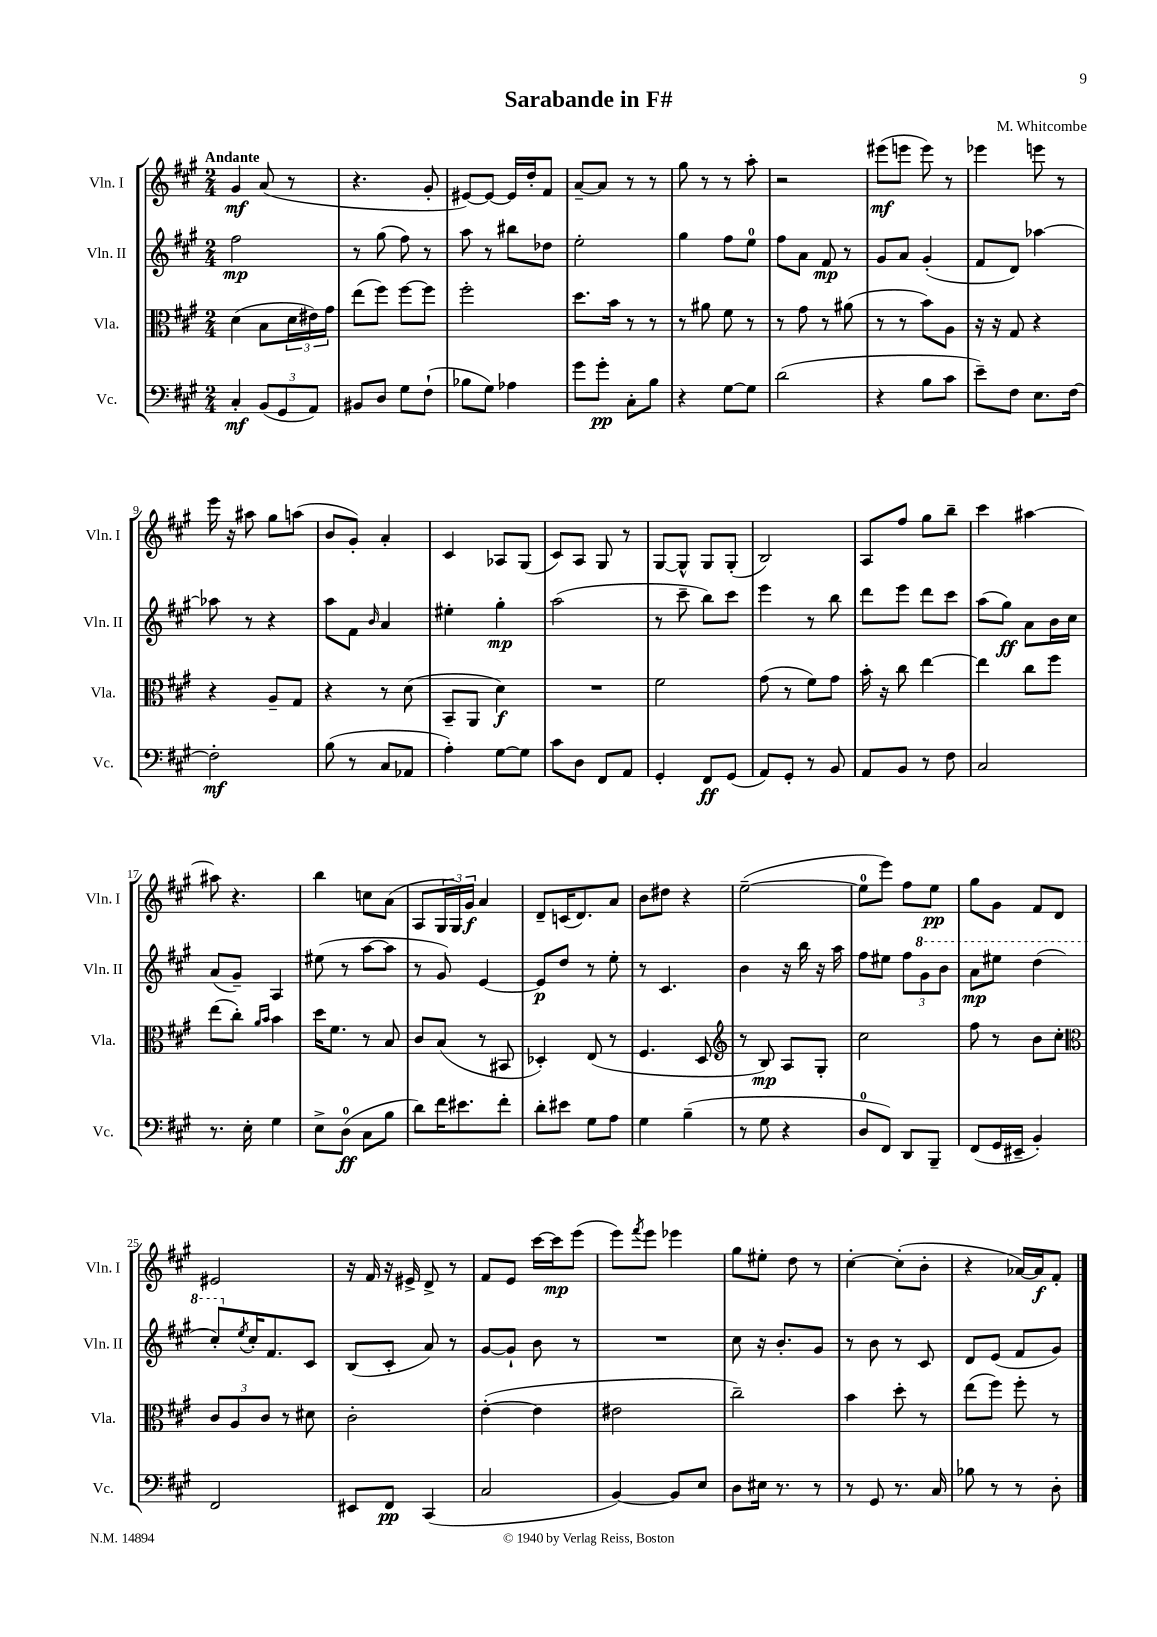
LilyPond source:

\header { title = "Sarabande in F#" composer = "M. Whitcombe" }
<<
\new StaffGroup <<
\new Staff = "s0" \with { instrumentName = "Vln. I" shortInstrumentName = "Vln. I" } {
    \clef treble \key a \major \numericTimeSignature \time 2/4 \tempo "Andante"
    gis'4\mf a'8( r8 |
    r4. gis'8-. |
    eis'8~) eis'8~ eis'16 d''16-. fis'8 |
    a'8~-- a'8 r8 r8 |
    gis''8 r8 r8 a''8-. |
    r2 |
    eis'''8\mf( e'''8 e'''8) r8 |
    ees'''4 e'''8 r8 |
    e'''16 r16 ais''8 gis''8 a''8( |
    b'8 gis'8-.) a'4-. |
    cis'4 aes8 gis8( |
    cis'8) a8 gis8 r8 |
    gis8~ gis8-^ gis8 gis8-.( |
    b2) |
    a8 fis''8 gis''8 b''8-- |
    cis'''4 ais''4~ |
    ais''8 r4. |
    b''4 c''8 a'8( |
    a8 \tuplet 3/2 { gis16 gis16) gis'16\f } a'4 |
    d'8-- c'16( d'8.) a'8 |
    b'8 dis''8 r4 |
    e''2~--( |
    e''8-0 e'''8) fis''8 e''8\pp |
    gis''8 gis'8 fis'8 d'8 |
    eis'2 |
    r16 fis'16 r16 eis'16-> d'8-> r8 |
    fis'8 e'8 cis'''16~ cis'''16\mp e'''8( |
    e'''8) \acciaccatura { fis'''8 } e'''8 ees'''4 |
    gis''8 eis''8-. d''8 r8 |
    cis''4~-. cis''8-.( b'8-. |
    r4 aes'16~) aes'16\f fis'8-. \bar "|." |
}
\new Staff = "s1" \with { instrumentName = "Vln. II" shortInstrumentName = "Vln. II" } {
    \clef treble \key a \major \numericTimeSignature \time 2/4
    fis''2\mp |
    r8 gis''8( fis''8) r8 |
    a''8 r8 bis''8 des''8 |
    e''2-. |
    gis''4 fis''8 e''8-0 |
    fis''8 a'8 fis'8\mp r8 |
    gis'8 a'8 gis'4-.( |
    fis'8 d'8) aes''4~ |
    aes''8 r8 r4 |
    a''8 fis'8 \grace { b'16 } a'4 |
    eis''4-. gis''4-.\mp |
    a''2( |
    r8 cis'''8-- b''8) cis'''8 |
    e'''4 r8 b''8 |
    d'''8 e'''8 d'''8 cis'''8 |
    a''8( gis''8\ff) a'8 b'16 cis''16 |
    a'8( gis'8--) a4 |
    eis''8( r8 a''8~ a''8 |
    r8 gis'8) e'4~ |
    e'8\p d''8 r8 e''8-. |
    r8 cis'4. |
    b'4 r16 b''16 r16 a''16 |
    fis''8 eis''8 \tuplet 3/2 { fis''8 \ottava #1 gis''8 b''8 } |
    a''8\mp eis'''8 d'''4( |
    cis'''8-.) \ottava #0 \acciaccatura { e''8 } cis''16-. fis'8. cis'8 |
    b8( cis'8-. a'8) r8 |
    gis'8~ gis'8-! b'8 r8 |
    R2 |
    cis''8 r16 b'8.-. gis'8 |
    r8 b'8 r8 cis'8 |
    d'8 e'8( fis'8 gis'8) \bar "|." |
}
\new Staff = "s2" \with { instrumentName = "Vla." shortInstrumentName = "Vla." } {
    \clef alto \key a \major \numericTimeSignature \time 2/4
    d'4( b8 \tuplet 3/2 { d'16 eis'16) gis'16 } |
    e''8( fis''8) fis''8~ fis''8 |
    fis''2-. |
    d''8. b'16 r8 r8 |
    r8 ais'8 fis'8 r8 |
    r8 gis'8 r8 ais'8( |
    r8 r8 b'8) a8 |
    r16 r16 gis8 r4 |
    r4 a8-- gis8 |
    r4 r8 d'8( |
    b,8-- a,8 d'4\f) |
    R2 |
    fis'2 |
    gis'8( r8 fis'8) gis'8 |
    b'16-. r16 cis''8 e''4~ |
    e''4 cis''8 fis''8 |
    e''8( cis''8-.) \grace { a'16 b'16 } b'4 |
    d''16 fis'8. r8 b8 |
    cis'8 b8( r8 bis,8 |
    des4-.) e8( r8 |
    fis4. d8 |
    \clef treble r8 b8\mp) a8 gis8-. |
    cis''2 |
    fis''8 r8 b'8 cis''8-. |
    \clef alto \tuplet 3/2 { cis'8 a8 cis'8 } r8 dis'8 |
    cis'2-. |
    e'4~-.( e'4 |
    eis'2 |
    cis''2--) |
    b'4 d''8-. r8 |
    e''8( fis''8) fis''8-. r8 \bar "|." |
}
\new Staff = "s3" \with { instrumentName = "Vc." shortInstrumentName = "Vc." } {
    \clef bass \key a \major \numericTimeSignature \time 2/4
    cis4-.\mf \tuplet 3/2 { b,8( gis,8 a,8) } |
    bis,8 d8 gis8 fis8-!( |
    bes8 gis8) aes4 |
    gis'8 gis'8-.\pp cis8-. b8 |
    r4 gis8~ gis8 |
    d'2( |
    r4 b8 cis'8 |
    e'8--) fis8 e8. fis16~ |
    fis2-.\mf |
    b8( r8 cis8 aes,8 |
    a4-.) gis8~ gis8 |
    cis'8 d8 fis,8 a,8 |
    gis,4-. fis,8\ff gis,8( |
    a,8) gis,8-. r8 b,8 |
    a,8 b,8 r8 fis8 |
    cis2 |
    r8. e16-. gis4 |
    e8-> d8-0\ff( cis8 b8 |
    d'8) fis'16 eis'8. fis'8-. |
    d'8-. eis'8 gis8 a8 |
    gis4 b4--( |
    r8 gis8 r4 |
    d8-0 fis,8) d,8 b,,8-- |
    fis,8( gis,16 eis,16-- b,4-.) |
    fis,2 |
    eis,8 fis,8\pp cis,4( |
    cis2 |
    b,4~) b,8 e8 |
    d8 eis16 r8. r8 |
    r8 gis,8 r8. cis16 |
    bes8 r8 r8 d8-. \bar "|." |
}
>>
>>
